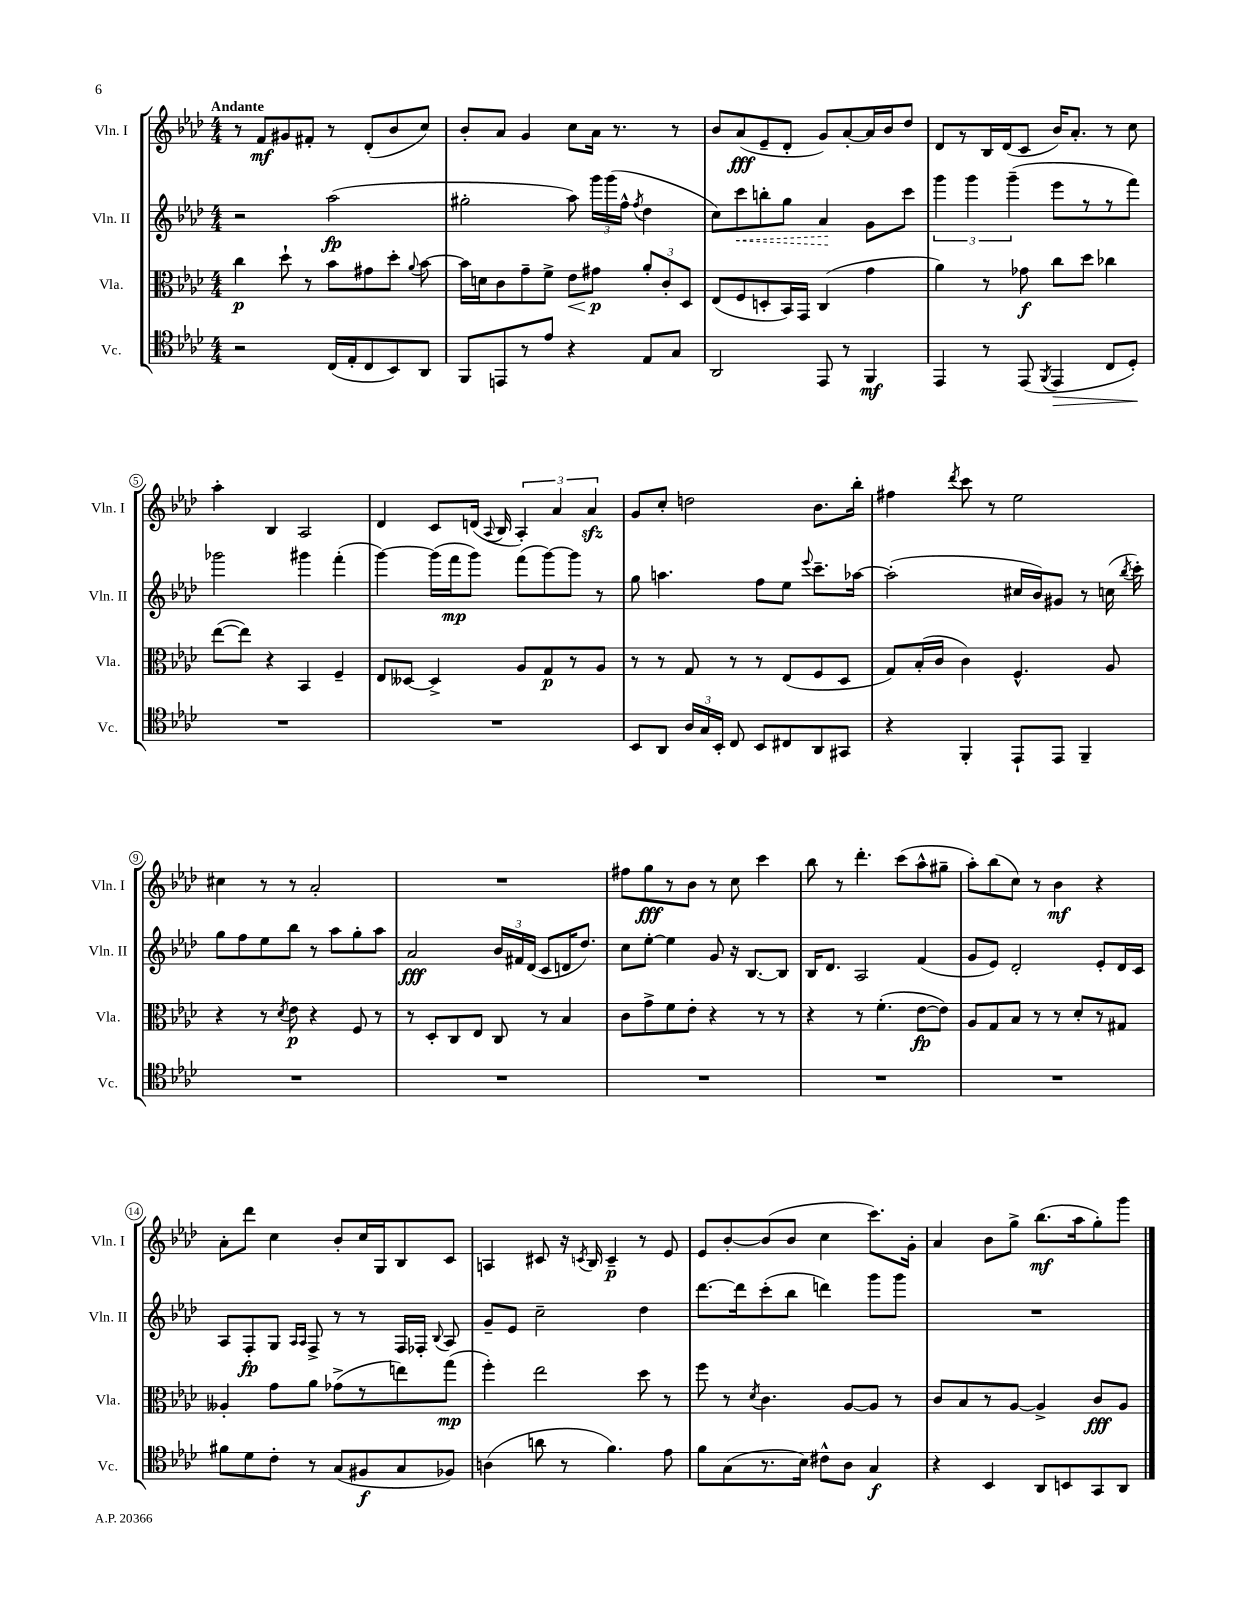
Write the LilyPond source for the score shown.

<<
\new StaffGroup <<
\new Staff = "s0" \with { instrumentName = "Vln. I" shortInstrumentName = "Vln. I" } {
    \clef treble \key aes \major \numericTimeSignature \time 4/4 \tempo "Andante"
    \autoBeamOff r8 f'8[\mf gis'8 fis'8]-. r8 des'8[-.( bes'8 c''8]) |
    bes'8[-. aes'8] g'4 c''8[ aes'16] r8. r8 |
    bes'8[ aes'8\fff( ees'8-- des'8]-. g'8[) aes'8~-. aes'16 bes'16 des''8] |
    des'8[ r8 bes16 des'16( c'8] bes'16[) aes'8.]-. r8 c''8 |
    aes''4-. bes4 aes2 |
    des'4 c'8[ d'16]( \appoggiatura { aes8 } bes16 \tuplet 3/2 { aes4-.) aes'4 aes'4\sfz } |
    g'8[ c''8]-. d''2 bes'8.[ bes''16]-. |
    fis''4 \acciaccatura { des'''8 } c'''8 r8 ees''2 |
    cis''4 r8 r8 aes'2-. |
    R1 |
    fis''8[ g''8\fff r8 bes'8] r8 c''8 c'''4 |
    bes''8 r8 des'''4.-. c'''8[( aes''8-^ gis''8]-- |
    aes''8[-.) bes''8( c''8]) r8 bes'4\mf r4 |
    aes'8[-. des'''8] c''4 bes'8[-. c''16 g16 bes8 c'8] |
    a4 cis'8 r16 \acciaccatura { c'8 } bes16 c'4--\p r8 ees'8 |
    ees'8[ bes'8~-. bes'8( bes'8] c''4 c'''8.[) g'16]-. |
    aes'4 bes'8[ g''8]-> bes''8.[\mf( aes''16 g''8-.) g'''8] \bar "|." |
}
\new Staff = "s1" \with { instrumentName = "Vln. II" shortInstrumentName = "Vln. II" } {
    \clef treble \key aes \major \numericTimeSignature \time 4/4
    \autoBeamOff r2 aes''2\fp( |
    gis''2-. aes''8) \tuplet 3/2 { g'''16[ g'''16( f''16]-^ } \acciaccatura { f''8 } des''4 |
    c''8[) \once \override Hairpin.style = #'dashed-line c'''8\< b''8-. g''8] aes'4\! g'8[ c'''8] |
    \tuplet 3/2 { g'''4 g'''4 g'''4--( } ees'''8[ r8 r8 f'''8]) |
    ges'''2 gis'''4 f'''4-.( |
    g'''4~) g'''16[( f'''16\mp g'''8]) f'''8[( g'''8~) g'''8] r8 |
    g''8 a''4. f''8[ ees''8] \appoggiatura { ees'''8 } c'''8.[-- aes''16]~ |
    aes''2-.( cis''16[ bes'16) gis'8] r8 c''16( \acciaccatura { bes''8 } c'''16-.) |
    g''8[ f''8 ees''8 bes''8] r8 aes''8[ g''8-. aes''8] |
    aes'2\fff \tuplet 3/2 { bes'16[ fis'16 des'16]( } c'8[ d'16 des''8.]) |
    c''8[ ees''8]~-. ees''4 g'8 r16 bes8.[~ bes8] |
    bes16[ des'8.] aes2 f'4( |
    g'8[ ees'8]) des'2-. ees'8[-. des'16 c'16] |
    aes8[ f8-.\fp g8] \grace { aes16[ aes16] } f8-> r8 r8 f16[ fes16]-. \appoggiatura { bes8 } aes8 |
    g'8[-- ees'8] c''2-- des''4 |
    des'''8.[~ des'''16 c'''8-.( bes''8] d'''4) g'''8[ g'''8] |
    R1 \bar "|." |
}
\new Staff = "s2" \with { instrumentName = "Vla." shortInstrumentName = "Vla." } {
    \clef alto \key aes \major \numericTimeSignature \time 4/4
    \autoBeamOff c''4\p des''8-! r8 bes'8[ gis'8 des''8]-. \appoggiatura { aes'8 } bes'8~ |
    bes'16[ d'16 c'8 g'8-- f'8]-> ees'8[\< gis'8]\p\! \tuplet 3/2 { aes'8[-. c'8-. des8] } |
    ees8[( f8 d8-. bes,16) g,16] c4( g'4 |
    aes'4) r8 ges'8\f c''8[ des''8] ces''4 |
    ees''8[~( ees''8]) r4 bes,4 f4-- |
    ees8[ deses8]~ deses4-> aes8[ g8\p r8 aes8] |
    r8 r8 g8 r8 r8 ees8[( f8 des8] |
    g8[) bes16-.( c'16] c'4) f4.-^ aes8 |
    r4 r8 \acciaccatura { des'8 } ees'8\p r4 f8 r8 |
    r8 des8[-. c8 ees8] c8 r8 bes4 |
    c'8[ g'8-> f'8 ees'8]-. r4 r8 r8 |
    r4 r8 f'4.-.( ees'8[~\fp ees'8]) |
    aes8[ g8 bes8] r8 r8 des'8[-. r8 gis8] |
    aeses4-. g'8[ aes'8] ges'8[->( r8 e''8) g''8]\mp( |
    f''4-.) ees''2 des''8 r8 |
    f''8 r8 \acciaccatura { des'8 } c'4. aes8[~ aes8] r8 |
    c'8[ bes8 r8 aes8]~ aes4-> c'8[\fff aes8] \bar "|." |
}
\new Staff = "s3" \with { instrumentName = "Vc." shortInstrumentName = "Vc." } {
    \clef tenor \key aes \major \numericTimeSignature \time 4/4
    \autoBeamOff r2 c16[( ees16-. c8 bes,8) aes,8] |
    f,8[ e,8 r8 ees'8] r4 ees8[ g8] |
    aes,2 ees,8 r8 f,4\mf |
    ees,4 r8 ees,8( \acciaccatura { f,8 } ees,4\> c8[ des8]-.\!) |
    R1 |
    R1 |
    bes,8[ aes,8] \tuplet 3/2 { aes16[ g16 bes,16]-. } c8 bes,8[ cis8 aes,8 gis,8] |
    r4 f,4-. ees,8[-! ees,8] f,4-- |
    R1 |
    R1 |
    R1 |
    R1 |
    R1 |
    fis'8[ des'8 c'8]-. r8 g8[( fis8\f g8 fes8]) |
    a4( a'8 r8 f'4.) ees'8 |
    f'8[ g8( r8. bes16]) cis'8[-^ aes8] g4\f |
    r4 bes,4 aes,8[ b,8 g,8 aes,8] \bar "|." |
}
>>
>>
\layout { \context { \Score \override BarNumber.stencil = #(make-stencil-circler 0.1 0.3 ly:text-interface::print) } }
